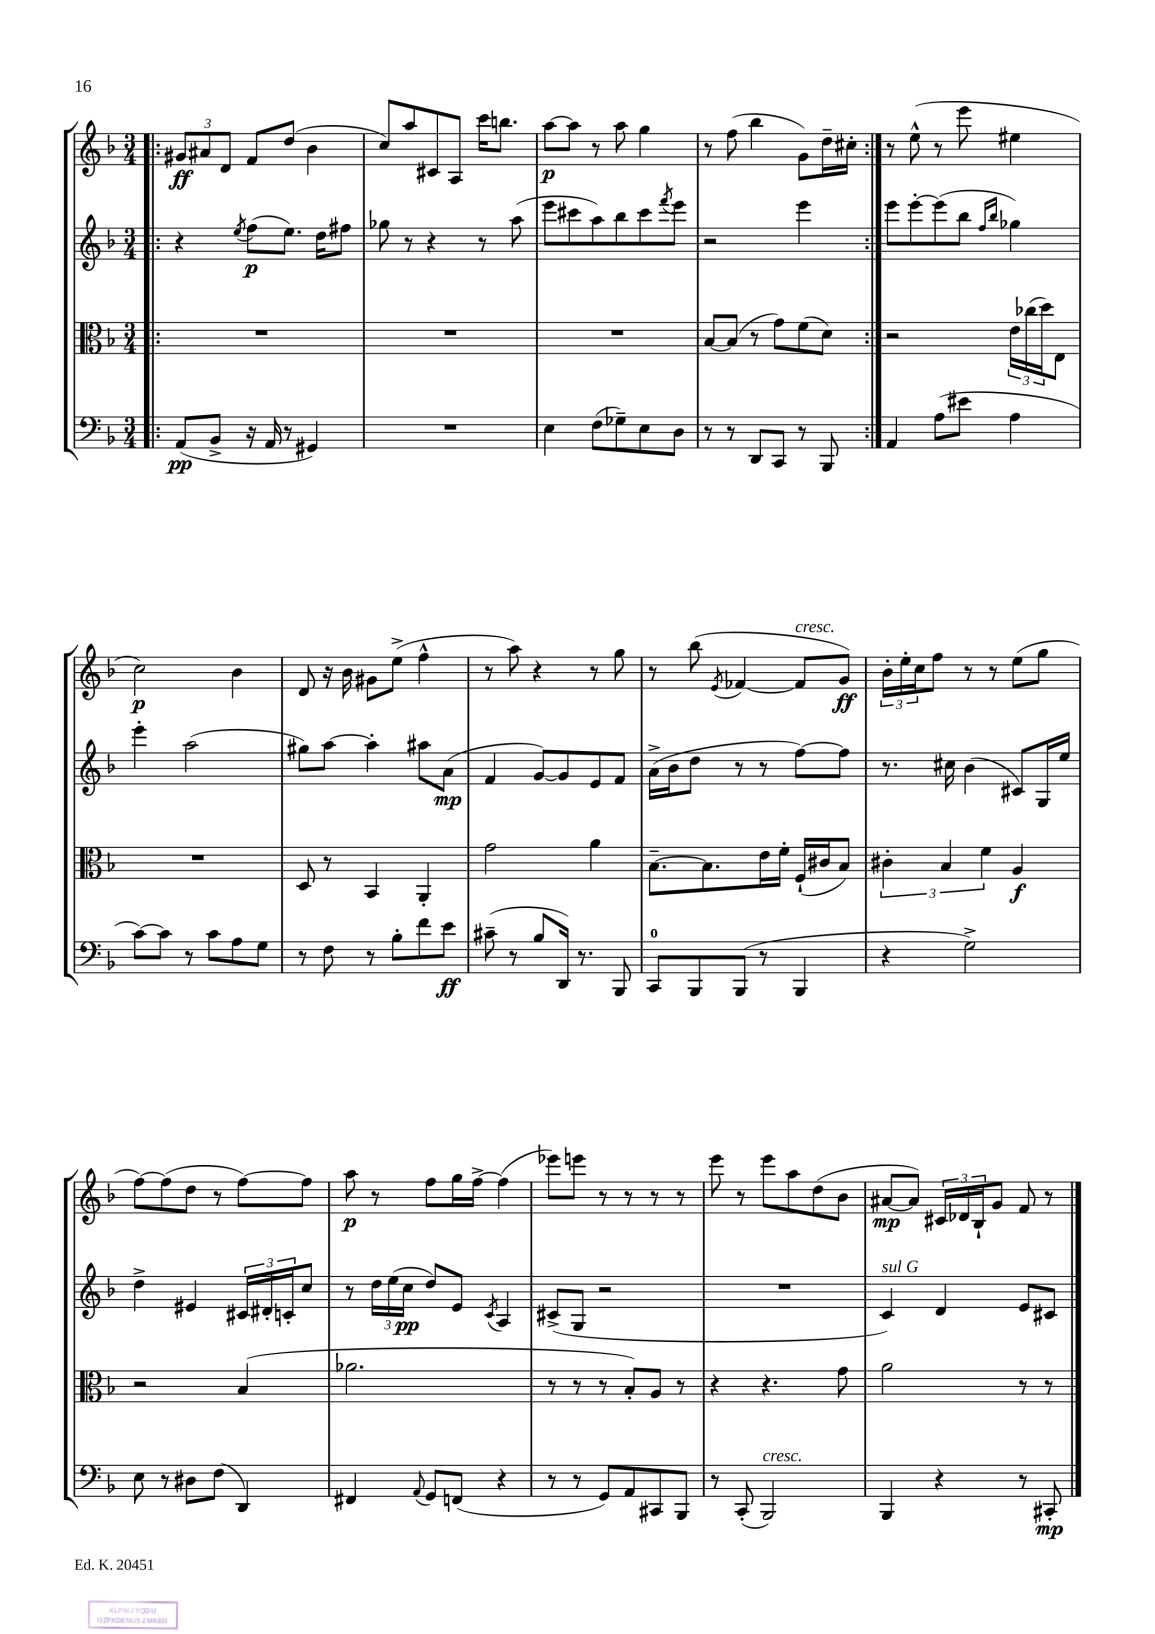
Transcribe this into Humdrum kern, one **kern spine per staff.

**kern	**dynam	**kern	**dynam	**kern	**dynam	**kern	**dynam
*part4	*part4	*part3	*part3	*part2	*part2	*part1	*part1
*staff4	*staff4	*staff3	*staff3	*staff2	*staff2	*staff1	*staff1
*clefF4	*	*clefC3	*	*clefG2	*	*clefG2	*
*k[b-]	*	*k[b-]	*	*k[b-]	*	*k[b-]	*
*M3/4	*	*M3/4	*	*M3/4	*	*M3/4	*
=1!|:	=1!|:	=1!|:	=1!|:	=1!|:	=1!|:	=1!|:	=1!|:
(8AA/L	pp	2.r	.	4r	.	12g#X/L	ff
.	.	.	.	.	.	12a#X/	.
8BB-^/J	.	.	.	.	.	.	.
.	.	.	.	.	.	12d/J	.
.	.	.	.	8qee/	.	.	.
16r	.	.	.	(8ff\L	p	8f/L	.
16AA/	.	.	.	.	.	.	.
8r	.	.	.	8.ee\J)	.	(8dd/J	.
4GG#X/)	.	.	.	.	.	4b-\	.
.	.	.	.	16dd\KL	.	.	.
.	.	.	.	8ff#X\J	.	.	.
=2	=2	=2	=2	=2	=2	=2	=2
2.r	.	2.r	.	8gg-X\	.	8cc/L)	.
.	.	.	.	8r	.	8aa/	.
.	.	.	.	4r	.	8c#X/	.
.	.	.	.	.	.	8A/J	.
.	.	.	.	8r	.	16ccc\KL	.
.	.	.	.	.	.	8.bbn\J	.
.	.	.	.	(8aa\	.	.	.
=3	=3	=3	=3	=3	=3	=3	=3
4E\	.	2.r	.	8eee\L	.	[8aa\L	p
.	.	.	.	8ccc#X\	.	8aa\J]	.
(8F\L	.	.	.	8aa\)	.	8r	.
8G-X~\)	.	.	.	8bb-\	.	8aa\	.
8E\	.	.	.	8ccc#\	.	4gg\	.
.	.	.	.	8qfff/	.	.	.
8D\J	.	.	.	8eee\J	.	.	.
=4	=4	=4	=4	=4	=4	=4	=4
8r	.	[8B-/L	.	2r	.	8r	.
8r	.	(8B-/J]	.	.	.	(8ff\	.
8DD/L	.	8r	.	.	.	4bb-\	.
8CC/J	.	8g\L)	.	.	.	.	.
8r	.	(8f\	.	4eee\	.	8g\L)	.
8BBB-/	.	8d\J)	.	.	.	16dd~\L	.
.	.	.	.	.	.	16cc#X'\JJ	.
=5:|!	=5:|!	=5:|!	=5:|!	=5:|!	=5:|!	=5:|!	=5:|!
4AA/	.	2r	.	8eee\L	.	8r	.
.	.	.	.	[8eee'\	.	(8ee^^\	.
(8A\L	.	.	.	(8eee\]	.	8r	.
8e#X\J	.	.	.	8bb-\J	.	8eee\	.
.	.	.	.	16qqff/LL	.	.	.
.	.	.	.	16qqbb-/JJ	.	.	.
4A\	.	24e\LL	.	4gg-X\)	.	4ee#X\	.
.	.	(24cc-X\	.	.	.	.	.
.	.	24dd\J)	.	.	.	.	.
.	.	8E\J	.	.	.	.	.
!!LO:LB:g=z
=6	=6	=6	=6	=6	=6	=6	=6
[8c\L)	.	2.r	.	4eee'\	.	2cc\)	p
8c\J]	.	.	.	.	.	.	.
8r	.	.	.	(2aa\	.	.	.
8c\L	.	.	.	.	.	.	.
8A\	.	.	.	.	.	4b-\	.
8G\J	.	.	.	.	.	.	.
=7	=7	=7	=7	=7	=7	=7	=7
8r	.	8D/	.	8gg#X\L)	.	8d/	.
8F\	.	8r	.	[8aa\J	.	16r	.
.	.	.	.	.	.	16b-\	.
8r	.	4BB-/	.	4aa'\]	.	8g#X\L	.
8B-'\L	.	.	.	.	.	(8ee^\J	.
8f\	.	4AA'/	.	8aa#X\L	.	4ff^^\	.
8e\J	ff	.	.	(8a\J	mp	.	.
=8	=8	=8	=8	=8	=8	=8	=8
(8c#X~\	.	2g\	.	4f/	.	8r	.
8r	.	.	.	.	.	8aa\)	.
8B-/L	.	.	.	[8g/L)	.	4r	.
16DD/Jk)	.	.	.	8g/]	.	.	.
8.r	.	.	.	.	.	.	.
.	.	4a\	.	8e/	.	8r	.
8BBB-/	.	.	.	8f/J	.	8gg\	.
=9	=9	=9	=9	=9	=9	=9	=9
8CC/L	.	[8.B-~\L	.	(16a^\LL	.	8r	.
.	.	.	.	16b-\J	.	.	.
8BBB-/	.	.	.	8dd\J	.	(8bb-\	.
.	.	8.B-\]	.	.	.	.	.
.	.	.	.	.	.	8qe/	.
(8BBB-/J	.	.	.	8r	.	[4f-X/	.
8r	.	16e\L	.	8r	.	.	.
.	.	16f'\JJ	.	.	.	.	.
!	!	!	!	!	!	!LO:TX:a:i:t=cresc.	!
4BBB-/	.	(16F`/LL	.	[8ff\L)	.	8f-/L]	.
.	.	16c#X/J	.	.	.	.	.
.	.	8B-/J)	.	8ff\J]	.	8g/J)	ff
=10	=10	=10	=10	=10	=10	=10	=10
4r	.	6c#X'\	.	8.r	.	24b-'\LL	.
.	.	.	.	.	.	24ee'\	.
.	.	.	.	.	.	24cc\J	.
.	.	.	.	.	.	8ff\J	.
.	.	6B-/	.	.	.	.	.
.	.	.	.	16cc#X\	.	.	.
2G^\)	.	.	.	(4b-\	.	8r	.
.	.	6f\	.	.	.	.	.
.	.	.	.	.	.	8r	.
.	.	4A/	f	8c#X/L)	.	(8ee\L	.
.	.	.	.	16G/L	.	8gg\J	.
.	.	.	.	16ee/JJ	.	.	.
!!LO:LB:g=z
=11	=11	=11	=11	=11	=11	=11	=11
8E\	.	2r	.	4dd^\	.	[8ff\L)	.
8r	.	.	.	.	.	(8ff\]	.
8D#X\L	.	.	.	4e#X/	.	8dd\J	.
(8F\J	.	.	.	.	.	8r	.
4DD/)	.	(4B-/	.	24c#X/LL	.	[8ff\L)	.
.	.	.	.	24d#X'/	.	.	.
.	.	.	.	24cn'/J	.	.	.
.	.	.	.	8cc/J	.	8ff\J]	.
=12	=12	=12	=12	=12	=12	=12	=12
4FF#X/	.	2.a-X\	.	8r	.	8aa\	p
.	.	.	.	24dd\LL	.	8r	.
.	.	.	.	(24ee\	.	.	.
.	.	.	.	24cc\JJ	pp	.	.
8qqAA/	.	.	.	.	.	.	.
8GG/L	.	.	.	8dd/L)	.	8ff\L	.
(8FFn/J	.	.	.	8e/J	.	16gg\L	.
.	.	.	.	.	.	[16ff^\JJ	.
.	.	.	.	8qc/	.	.	.
4r	.	.	.	4A/	.	(4ff\]	.
=13	=13	=13	=13	=13	=13	=13	=13
8r	.	8r	.	(8c#X^/L	.	8eee-X\L)	.
8r	.	8r	.	8G/J	.	8eeen\J	.
8GG/L)	.	8r	.	2r	.	8r	.
8AA/	.	8B-'/L)	.	.	.	8r	.
8CC#X/	.	8A/J	.	.	.	8r	.
8BBB-/J	.	8r	.	.	.	8r	.
=14	=14	=14	=14	=14	=14	=14	=14
8r	.	4r	.	2.r	.	8eee\	.
(8CC'/	.	.	.	.	.	8r	.
!LO:TX:a:i:t=cresc.	!	!	!	!	!	!	!
2BBB-/)	.	4.r	.	.	.	8eee\L	.
.	.	.	.	.	.	8aa\	.
.	.	.	.	.	.	(8dd\	.
.	.	8g\	.	.	.	8b-\J	.
=15	=15	=15	=15	=15	=15	=15	=15
!	!	!	!	!LO:TX:a:i:t=sul G	!	!	!
4BBB-/	.	2a\	.	4c/)	.	[8a#X/L	mp
.	.	.	.	.	.	8a#/J])	.
4r	.	.	.	4d/	.	24c#X/LL	.
.	.	.	.	.	.	24d-X/	.
.	.	.	.	.	.	24B-`/J	.
.	.	.	.	.	.	8g/J	.
8r	.	8r	.	8e/L	.	8f/	.
8CC#X'/	mp	8r	.	8c#X/J	.	8r	.
==	==	==	==	==	==	==	==
*-	*-	*-	*-	*-	*-	*-	*-
